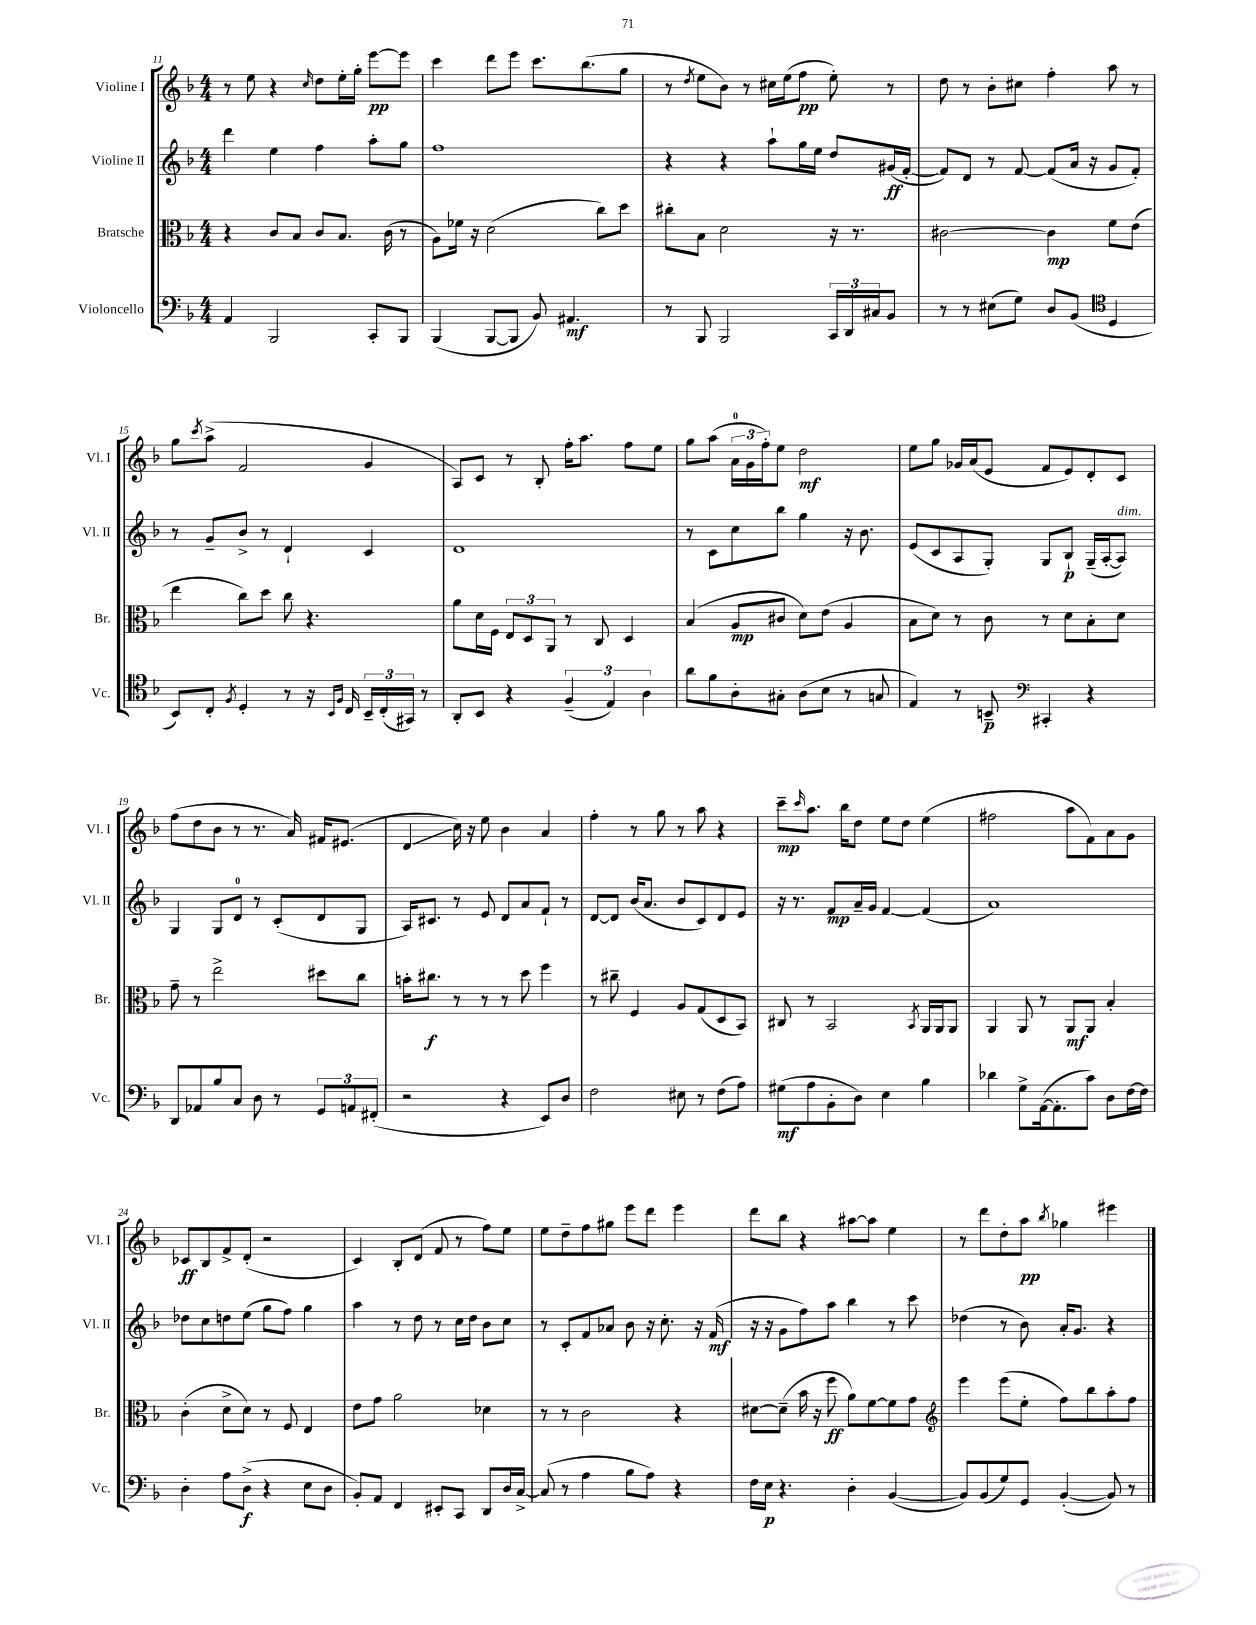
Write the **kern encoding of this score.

**kern	**kern	**kern	**kern
*staff4	*staff3	*staff2	*staff1
*clefF4	*clefC3	*clefG2	*clefG2
*k[b-]	*k[b-]	*k[b-]	*k[b-]
*M4/4	*M4/4	*M4/4	*M4/4
4AA	4r	4ddd	8r
.	.	.	8ee
2BBB-	8c	4ee	4r
.	8B-	.	.
.	.	.	16qqcc
.	8c	4ff	8dd
.	8.B-	.	16ee'
.	.	.	16gg'
8CC'	.	8aa'	[8eee
.	(16c	.	.
8BBB-	8r	8gg	8eee]
=	=	=	=
(4BBB-	8A)	1ff	4ccc
.	16f-	.	.
.	16r	.	.
[8BBB-	(2d	.	8ddd
8BBB-]	.	.	8eee
8BB-)	.	.	8.ccc
4.AA#	.	.	.
.	.	.	(8.bb-
.	8cc)	.	.
.	8dd	.	8gg
=	=	=	=
8r	8cc#'	4r	8r
.	.	.	8qdd
8BBB-	8B-	.	8ee
2BBB-	2d	4r	8b-)
.	.	.	8r
.	.	8aa`	16cc#
.	.	.	(16ee
.	.	16gg	8ff
.	.	16ee	.
24CC	16r	8dd	8ee')
24DD	.	.	.
.	8.r	.	.
24C#	.	.	.
8BB-	.	(16g#	8r
.	.	[16f'	.
=	=	=	=
8r	[2c#	8f])	8dd
8r	.	8d	8r
(8E#	.	8r	8b-'
8G)	.	[8f	8cc#
8D	4c#]	(8f]	4ff'
(8BB-	.	16a	.
.	.	16r	.
*clefC4	*	*	*
4D	8f	8g	8aa
.	(8e	8f')	8r
=	=	=	=
8BB-)	4ee	8r	8gg
.	.	.	8qccc
8C'	.	8g~	(8aa^
8qF	.	.	.
4D'	8cc)	8b-^	2f
.	8dd	8r	.
8r	8cc	4d`	.
16r	4.r	.	.
16qqBB-	.	.	.
16qqF	.	.	.
16C	.	.	.
24BB-~	.	4c	4g
(24C'	.	.	.
24GG#)	.	.	.
8r	.	.	.
=	=	=	=
8AA'	8a	1d	8A)
8BB-	16d	.	8c
.	16F	.	.
4r	12E	.	8r
.	12D	.	.
.	.	.	8B-'
.	12AA	.	.
(6F~	8r	.	16ff'
.	.	.	8.aa
.	8C	.	.
6E)	.	.	.
.	4D	.	8ff
6A	.	.	.
.	.	.	8ee
=	=	=	=
8a	(4B-	8r	8gg
8f	.	8c	(8aa
8A'	8A	8cc	24a
.	.	.	24g
.	.	.	24ff')
8G#'	8c#	8bb-	8ee
(8A	8d)	4gg	2dd
8B-	(8e	.	.
8r	4A	16r	.
.	.	8.b-	.
8G	.	.	.
=	=	=	=
4E)	8B-	(8e	8ee
.	8d)	8c	8gg
8r	8r	8A	16g-
.	.	.	(16a
8BB~	8c	8G')	8e
*clefF4	*	*	*
4CC#'	8r	8G	8f
.	8d	8B-`	8e)
4r	8B-'	(16G~	8d'
.	.	[16A'	.
.	8d	8A])	8c
=	=	=	=
8DD	8g~	4G	(8ff
8AA-	8r	.	8dd
8B-	2ee^	8G	8b-
8C	.	8d	8r
8D	.	8r	8.r
8r	.	(8c'	.
.	.	.	16a)
12GG	8dd#	8d	16f#
.	.	.	(8.e#
12AA	.	.	.
.	8cc	8G	.
(12FF#'	.	.	.
=	=	=	=
2r	16b'	16A)	4d
.	8.cc#	8.c#	.
.	8r	8r	16cc)
.	.	.	16r
.	8r	8e	8ee
4r	8r	8d	4b-
.	8dd	8a	.
8EE)	4ff	8f`	4a
8D	.	8r	.
=	=	=	=
2F	8r	[8d	4ff'
.	8cc#~	8d]	.
.	4F	(16b-	8r
.	.	8.a	.
.	.	.	8gg
8E#	8A	8b-	8r
8r	(8G	8c)	8aa
(8F	8D	8d	4r
8A)	8BB-)	8e	.
=	=	=	=
(8G#	8C#	16r	8ccc~
.	.	8.r	.
.	.	.	16qqccc
8A	8r	.	8.aa
8BB-'	2BB-	8f	.
.	.	.	16bb-
8D)	.	16a~	8dd
.	.	16g	.
4E	.	[4f	8ee
.	.	.	8dd
.	8qBB-	.	.
4B-	16AA	(4f]	(4ee
.	16AA	.	.
.	8AA	.	.
=	=	=	=
4d-	4AA	1a)	2ff#
8G^	8AA	.	.
([16AA	8r	.	.
8.AA']	.	.	.
.	8AA	.	8aa
8c)	8AA	.	8f)
8D	4B-'	.	8a
[16F	.	.	8g
16F]	.	.	.
=	=	=	=
4D'	(4c'	8dd-	8c-
.	.	8cc	8B-
8A	8d^	8dd	8f^
(8D^	8d)	(8ee	(8d'
4r	8r	8gg	2r
.	8F	8ff)	.
8E	4E	4gg	.
8D	.	.	.
=	=	=	=
8BB-')	8e	4aa	4c)
8AA	8g	.	.
4FF	2a	8r	8B-'
.	.	8dd	(8d
8EE#'	.	8r	8f
8CC	.	16cc	8r
.	.	16dd	.
8DD	4d-	8b-	8ff)
16D	.	8cc	8ee
[16C^	.	.	.
=	=	=	=
(8C]	8r	8r	8ee
8r	8r	8c'	8dd~
4A	2c	8f	8ff
.	.	8a-	8gg#
8B-	.	8b-	8eee
8A)	.	16r	8ddd
.	.	8.cc'	.
4r	4r	.	4eee
.	.	16r	.
.	.	(16f	.
=	=	=	=
16F	[8d#	16r	8ddd
16E	.	16r	.
4.r	(8d#~]	8g	8bb-
.	16b-	8ff)	4r
.	16r	.	.
.	8ff	8aa	.
4D'	8a)	4bb-	[8aa#
.	[8f	.	8aa#]
([4BB-	8f]	8r	4ee
.	8g	8ccc	.
=	=	=	=
*	*clefG2	*	*
8BB-])	4eee	(4dd-	8r
(8BB-	.	.	8ddd
8G)	(8eee	8r	8dd'
8GG	8ee'	8b-)	8aa
.	.	.	8qbb-
([4BB-'	8ff)	16a'	4gg-
.	.	8.g	.
.	8bb-	.	.
8BB-])	8aa'	4r	4eee#
8r	8ff	.	.
==	==	==	==
*-	*-	*-	*-
